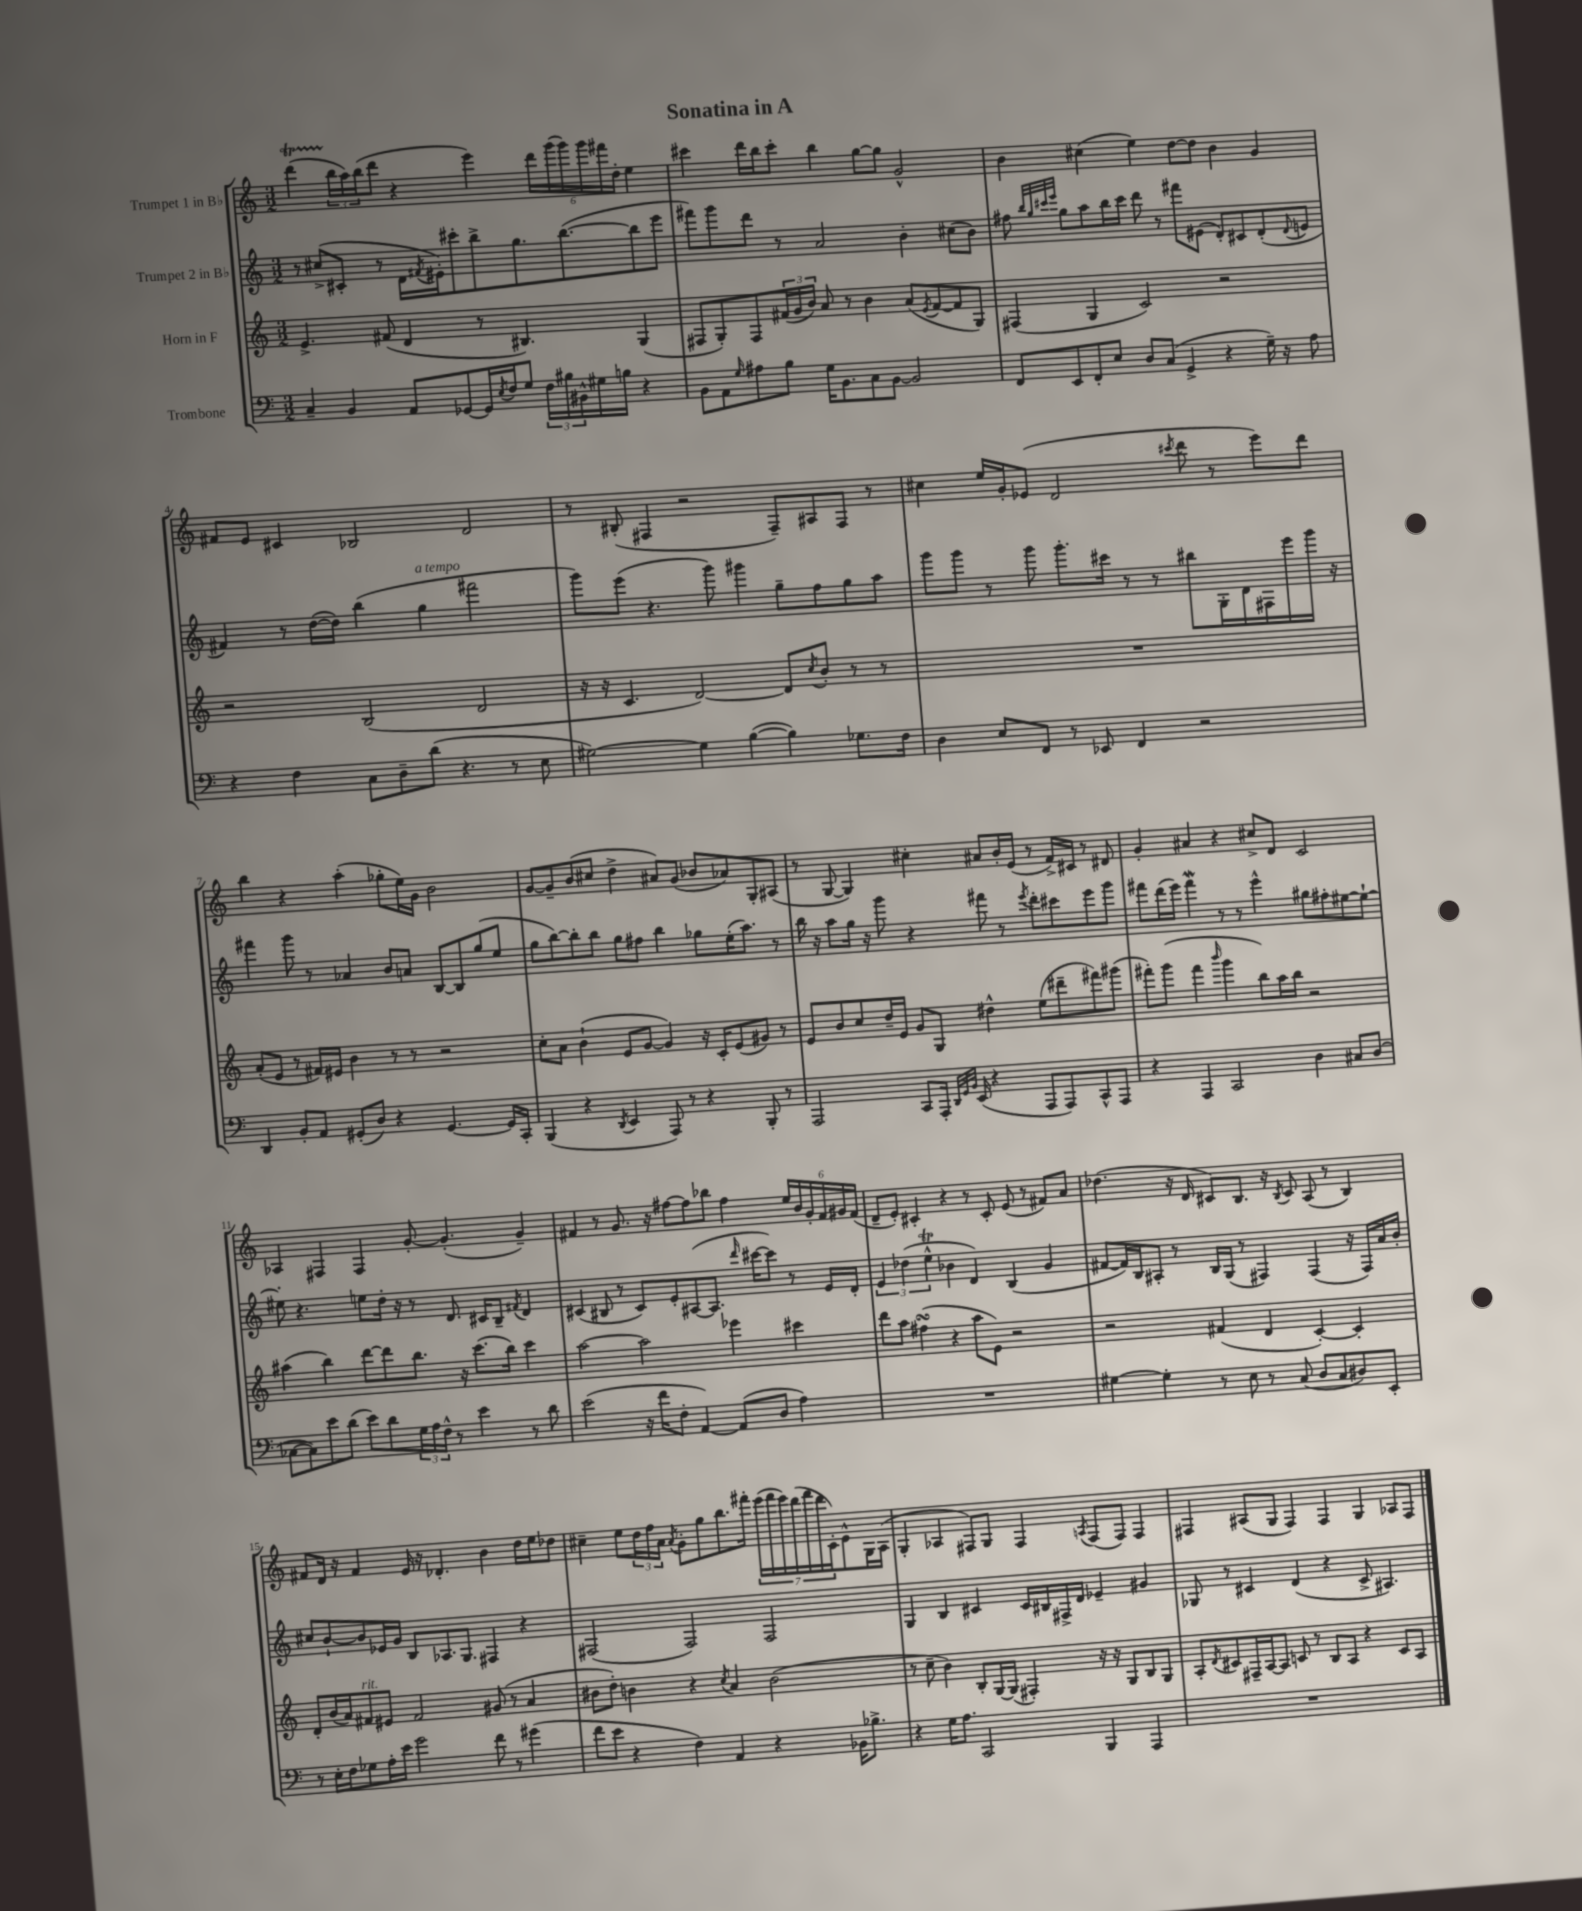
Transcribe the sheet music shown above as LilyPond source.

\header { title = "Sonatina in A" }
<<
\new StaffGroup <<
\new Staff = "s0" \with { instrumentName = "Trumpet 1 in Bb" } {
    \clef treble \key c \major \numericTimeSignature \time 3/2
    d'''4\startTrillSpan( \tuplet 3/2 { b''16\stopTrillSpan a''16) b''16( } d'''8 r4 e'''4) \tuplet 6/4 { d'''16 g'''16( g'''16) g'''16 fis'''16 d''16-. } e''4 |
    cis'''4 d'''16 b''16 cis'''8-. b''4 g''8~ g''8 g'2-^ |
    b'4 cis''4( e''4) d''8~ d''8 b'4 g'4 |
    fis'8 e'8 cis'4 bes2 d'2 |
    r8 bis8-.( fis4 r2 fis8--) ais8 fis8 r8 |
    cis''4 e''16 g'16-. ees'8( d'2 \acciaccatura { cis'''8 } d'''8 r8 e'''8) d'''8 |
    b''4 r4 a''4-.( ges''8-. e''16) g'16 b'2 |
    g'8~ g'8-- b'8( cis''8 d''4-> ais'8) g'8( bes'8 aes'8) g8-. ais8( |
    r8 g8~ g4) cis''4-. ais'8 b'16-. e'16( r8 f'16->) cis'16 r8 dis'8 |
    g'4-. ais'4 r4 cis''8-> d'8 c'2 |
    aes4 fis4 fis4 g'8~-. g'4.-.( g'4--) |
    fis'4 r8 g'8. r16 fis''8~ fis''8 bes''8 fis''4 \tuplet 6/4 { e''16 b'16 g'16-. fis'16 gis'16 fis'16( } |
    d'8-- e'8-.) cis'4-. r4 r8 cis'8-. e'8( r8 fis'8) a'8 |
    des''4.( r16 d'16 cis'8) b8. r16 \acciaccatura { b8 } cis'8 a8( r8 b4) |
    fis'8 d'16 r16 fis'4 e'16 r16 des'4.-. b'4 d''16 e''16 des''8 |
    cis''4-- e''8 \tuplet 3/2 { d''16 f''16 a'16 } \acciaccatura { a'8 } g'8-. g''8 b''8. fis'''16-. \tuplet 7/4 { e'''16( fis'''16 e'''16) d'''16( fis'''16 d'''16 c'16-.) } e'8-^ g16 a16( |
    g4-. aes4 fis8) g8 fis4 \acciaccatura { a8 } fis8( fis8) fis4 |
    fis4 ais8( g8 fis4) fis4 g4 aes8 fis8 \bar "|." |
}
\new Staff = "s1" \with { instrumentName = "Trumpet 2 in Bb" } {
    \clef treble \key c \major \numericTimeSignature \time 3/2
    r8 cis''8->( cis'8-. r8 d'16 \acciaccatura { fis'8 } eis'16-.) cis'''8-. b''8-> g''8. b''8.~( b''8 e'''8 |
    fis'''8) g'''8 d'''8 r8 a'2 b'4-. cis''8( b'8) |
    fis''8 \grace { b''32 g''32 cis'''32 e'''32 } g''8 a''8 b''16 cis'''16 d'''8 r8 fis'''8 eis'8( d'8-.) cis'8 d'8-.( \appoggiatura { d'8 } e'8 |
    fis'4) r8 d''16~( d''16) b''4( g''4^\markup { \italic "a tempo" } fis'''2 |
    g'''8) e'''8( r4. g'''8) gis'''4 g''8-- f''8 g''8 a''8 |
    g'''8 g'''8 r8 g'''8 g'''8.-. cis'''16 r8 r8 bis''8 g16-. d'16 fis16 e'''16 g'''16 r16 |
    fis'''4 g'''8 r8 aes'4 b'8 a'8 b8~ b8 g''8( e''8 |
    g''8 b''8~) b''8-. b''8 g''8 fis''8 b''4 ges''8 e''16-.( a''8.) r8 |
    b''16 r16 a''8 g''16 r16 g'''8 r4 fis'''8 r8 \acciaccatura { e'''8 } d'''8-. cis'''8 e'''8 g'''8 |
    fis'''8 d'''16( e'''16) fis'''4\mordent r8 r8 e'''4-^ gis''8 fis''8-. eis''8~ eis''8~-! |
    eis''8-. r4. e''8 d''16-. r16 r8 d'8. cis'16 b8-- \acciaccatura { fis'8 } d'4 |
    cis'4( bis8 r8 cis'8) e'8-. ais8~( ais8. \grace { d'''16 } cis'''16~ cis'''8) r8 e'16 d'16-. |
    \tuplet 3/2 { e'4 des''4( e''4-^\trill } bes'4 d'4) b4( g'4 |
    fis'8~ fis'16) b16 ais8-. r8 b16 g16( r8 fis4) fis4( r16 fis16) a'16 b'16-. |
    cis''8 b'8~-! b'8 ees'16 g'16 b8 aes8. g8. fis4 r4 |
    fis2( fis2) fis2 |
    g4 b4 cis'4 cis'16 bis16 fis16-> d'16 ees'4-- gis'4 |
    ges8 r8 cis'4 d'4( r4 cis'8-> ais4.) \bar "|." |
}
\new Staff = "s2" \with { instrumentName = "Horn in F" } {
    \clef treble \key c \major \numericTimeSignature \time 3/2
    e'4.-> fis'8( d'4 r8 bis4.) g4( |
    fis8 g8-.) fis8 \tuplet 3/2 { fis'16( g'16 b'16) } a'8 r8 b'4 a'8( \acciaccatura { e'8 } fis'8~ fis'8 g8) |
    fis4( g4 c'2) r2 |
    r2 b2( d'2 |
    r16 r16 c'4. d'2~) d'8 \acciaccatura { c''8 } b'8-. r8 r8 |
    R1. |
    a'8-.( e'8 r8 fis'16) eis'16 b'4 r8 r8 r2 |
    c''8-. a'8 b'4-!( e'8 g'8~ g'4) r16 c'16-. e'8( gis'8) r8 |
    e'8 b'8 c''8 d''16-- e'16 g'8 g8 dis''4-^ e''8( dis'''8-- fis'''8) gis'''8( |
    fis'''8-.) g'''8( fis'''4 \grace { b'''16 } g'''4 b''8) a''16 b''16 r2 |
    ais''4( b''4) d'''8~ d'''8 b''8. r16 c'''8.( b''16) c'''4 |
    a''2~ a''2 ees'''4 cis'''4 |
    d'''8 a''8 fis''4\turn( r4 a''8 e'8) r2 |
    r2 fis'4( d'4 c'4~-.) c'4-. |
    d'8-. b'16( a'16) fis'8^\markup { \italic "rit." } eis'8 fis'2 gis'8( r8 a'4 |
    bis'8 d''8-.) b'4 r4 \acciaccatura { c''8 } a'4 b'2( |
    r8 c''8-- b'4) b8-. g16~ g16( fis4-.) r16 r16 g8 b8 g8 |
    a8-. \acciaccatura { d'8 } cis'8 fis16-- a16~ a8 c'8 r8 b8 a8 r4 c'8 a8 \bar "|." |
}
\new Staff = "s3" \with { instrumentName = "Trombone" } {
    \clef bass \key c \major \numericTimeSignature \time 3/2
    c4-- b,4 a,8 ges,8~ ges,16 \acciaccatura { e8 } f16 g8 \tuplet 3/2 { f16 bis16 bis,16-^ } gis16 b16 r4 |
    b,8 a,8 \grace { g16 } ais8 b8 g16 b,8. c8 b,8~ b,2 |
    f,8 e,8 f,8-. e8 d8 c8( g,4-> r4 g16--) r16 a8 |
    r4 f4 c8 d8-- d'8( r4. r8 e8 |
    gis2~) gis4 b4~( b4) ges8. f16 |
    d4 e8 f,8 r8 ees,8 f,4 r2 |
    d,4 b,8-. a,8 gis,8-.( d8) r4 gis,4.~ gis,16 c,16-. |
    b,,4( r4 \acciaccatura { d,8 } e,4 a,,8) r8 r4 b,,8-. r8 |
    a,,2 c,8 a,,16-. \grace { d,32 g,32 b,32 } e,16( r4 a,,8 a,,8) c,8-^ a,,8 |
    r4 a,,4 c,2 d4 cis8 d8( |
    ces8~ ces8) e'8 d'8( e'8) d'8 \tuplet 3/2 { g16 a16 f16-^ } r8 e'4 r8 d'8 |
    e'2( r16 f'16 f8-. a,4~) a,8( d8 a4) |
    R1. |
    gis4~ gis4-. r8 e8 r8 c8( d8 c8 dis8) e,8-. |
    r8 e16-. f16 ges8 a16-. e'16 g'2 f'8 r8 gis'4( |
    f'8 e'8 r4 f4) a,4 r4 bes,16 bes8.-> |
    r4 g16 a8. c,2 b,,4 a,,4 |
    R1. \bar "|." |
}
>>
>>
